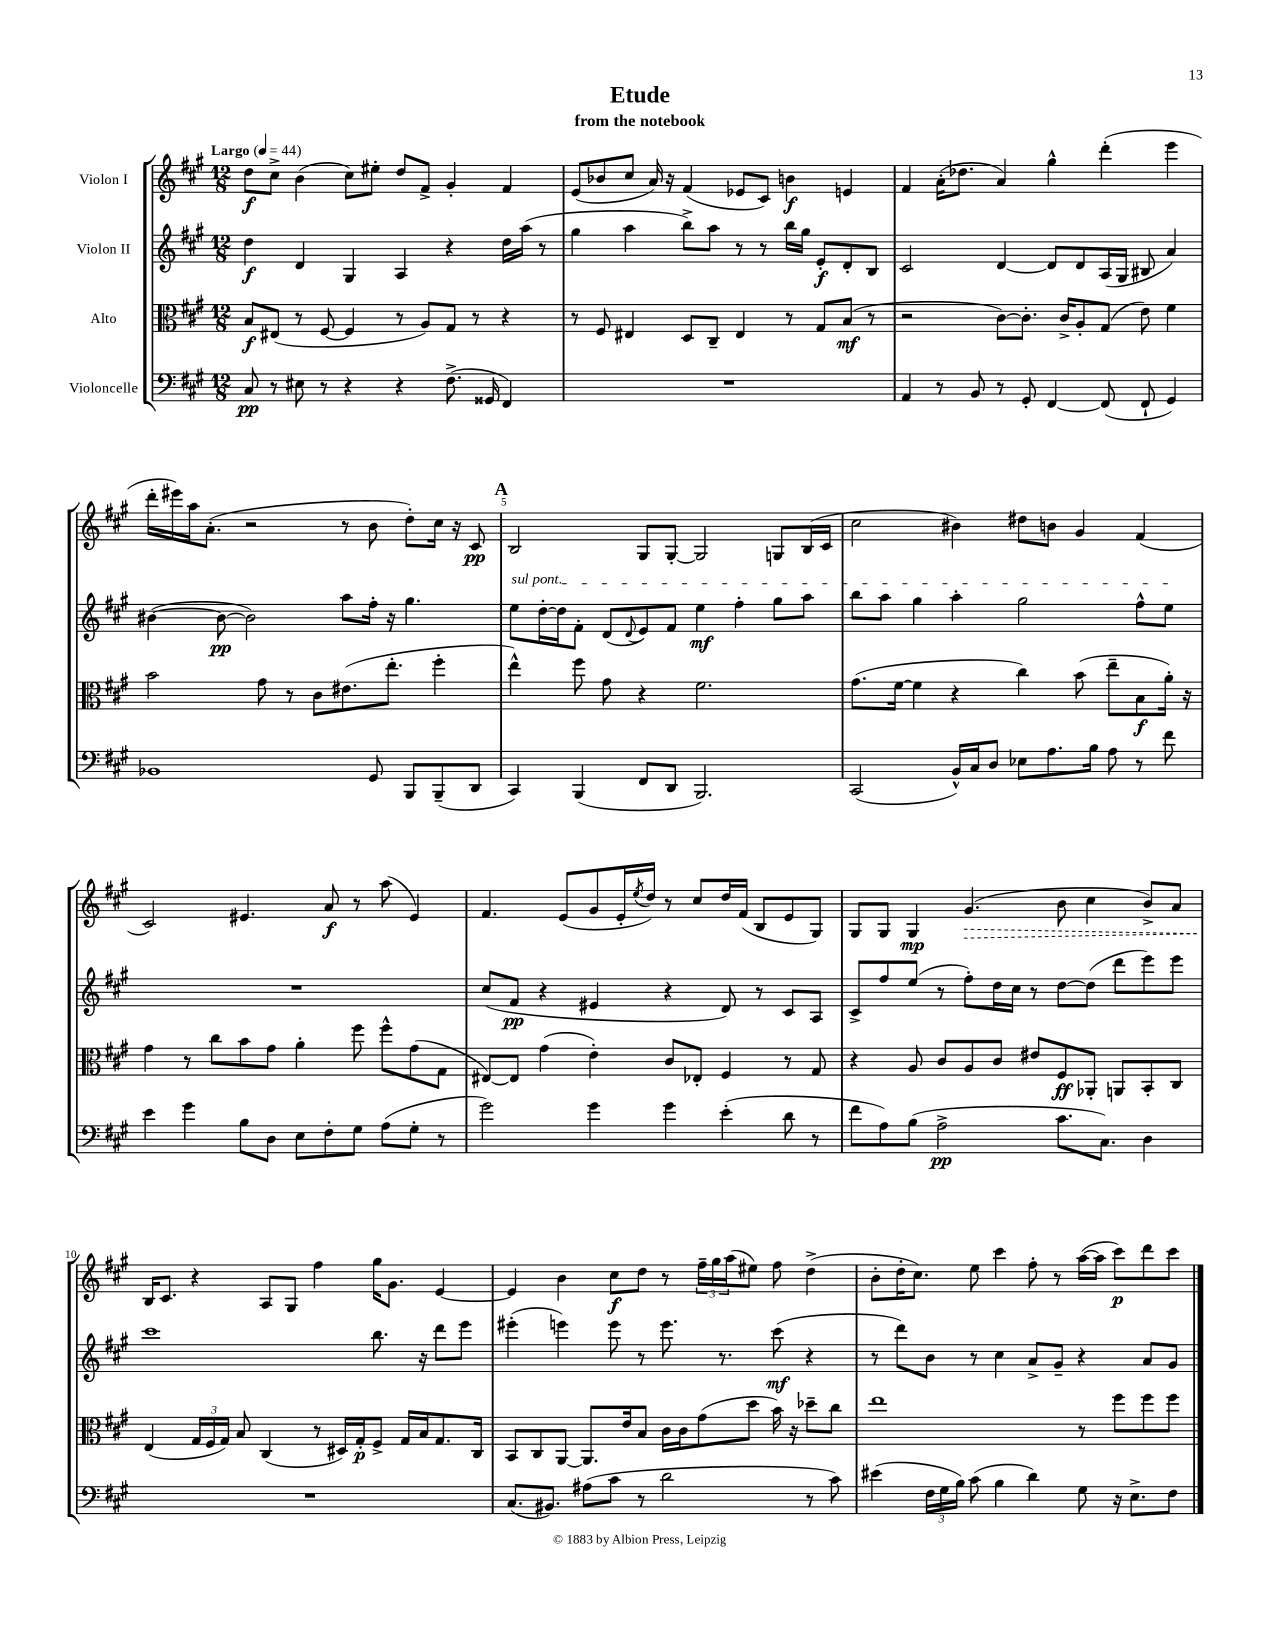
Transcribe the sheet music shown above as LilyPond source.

\header { title = "Etude" subtitle = "from the notebook" }
<<
\new StaffGroup <<
\new Staff = "s0" \with { instrumentName = "Violon I" } {
    \clef treble \key a \major \numericTimeSignature \time 12/8 \tempo "Largo" 4 = 44
    d''8\f cis''8-> b'4( cis''8) eis''8-. d''8 fis'8-> gis'4-. fis'4 |
    e'8( bes'8 cis''8 a'16) r16 fis'4( ees'8 cis'8) b'4\f e'4 |
    fis'4 a'16-.( des''8. a'4) gis''4-^ d'''4-.( e'''4 |
    d'''16-. eis'''16) a''16 a'8.-.( r2 r8 b'8 d''8-.) cis''16 r16 cis'8\pp |
    \mark \markup { \bold "A" } b2 gis8 gis8~-. gis2 g8 b16( cis'16 |
    cis''2 bis'4) dis''8 b'8 gis'4 fis'4( |
    cis'2) eis'4. a'8\f r8 a''8( eis'4) |
    fis'4. e'8( gis'8 e'16-. \acciaccatura { e''8 } d''16) r8 cis''8 d''16 fis'16( b8 e'8 gis8) |
    gis8 gis8 gis4\mp \once \override Hairpin.style = #'dashed-line gis'4.\>( b'8 cis''4 b'8->) a'8 |
    b16\! cis'8. r4 a8 gis8 fis''4 gis''16 gis'8. e'4~ |
    e'4 b'4 cis''8\f d''8 r8 \tuplet 3/2 { fis''16-- gis''16 a''16( } eis''8) fis''8 d''4->( |
    b'8-. d''16-. cis''8.) e''8 cis'''4 fis''8-. r8 a''16~( a''16 cis'''8\p) d'''8 cis'''8 \bar "|." |
}
\new Staff = "s1" \with { instrumentName = "Violon II" } {
    \clef treble \key a \major \numericTimeSignature \time 12/8
    d''4\f d'4 gis4 a4 r4 d''16 a''16( r8 |
    gis''4 a''4 b''8->) a''8 r8 r8 b''16 gis''16 e'8-.\f d'8-. b8 |
    cis'2 d'4~ d'8 d'8 a16( gis16 bis8 a'4) |
    bis'4~( bis'8~\pp bis'2) a''8 fis''16-. r16 gis''4. |
    \mark \markup { \bold "A" } \once \override TextSpanner.bound-details.left.text = \markup { \italic "sul pont." } e''8\startTextSpan d''16~-. d''16 fis'8-. d'8( \appoggiatura { d'8 } e'8) fis'8 e''4\mf fis''4-. gis''8 a''8 |
    b''8 a''8 gis''4 a''4-. gis''2 fis''8-^ e''8\stopTextSpan |
    R1. |
    cis''8( fis'8\pp r4 eis'4 r4 d'8) r8 cis'8 a8 |
    cis'8-> fis''8 e''8( r8 fis''8-.) d''16 cis''16 r8 d''8~ d''8( d'''8 e'''8) e'''8 |
    cis'''1 b''8. r16 d'''8 e'''8 |
    eis'''4-.( e'''4) e'''8 r8 e'''8. r8. cis'''8\mf( r4 |
    r8 d'''8) b'8 r8 cis''4 a'8-> gis'8-- r4 a'8 gis'8 \bar "|." |
}
\new Staff = "s2" \with { instrumentName = "Alto" } {
    \clef alto \key a \major \numericTimeSignature \time 12/8
    b8\f eis8( r8 fis8~ fis4 r8 a8) gis8 r8 r4 |
    r8 fis8 eis4 d8 cis8-- eis4 r8 gis8 b8\mf( r8 |
    r2 cis'8~) cis'8.-. cis'16-> a8-. gis8( e'8) fis'4 |
    b'2 gis'8 r8 cis'8 eis'8.( e''8.-. fis''4-. |
    \mark \markup { \bold "A" } e''4-^) fis''8 gis'8 r4 fis'2. |
    gis'8.( fis'16~ fis'4 r4 cis''4) b'8( e''8-- b8\f a'16-.) r16 |
    gis'4 r8 cis''8 b'8 gis'8 a'4-. fis''8 fis''8-^ gis'8( gis8 |
    eis8~) eis8 gis'4( e'4-.) cis'8 ees8-. fis4 r8 gis8 |
    r4 a8 cis'8 a8 cis'8 eis'8 fis8\ff aes,8-. a,8 b,8-. cis8 |
    e4( \tuplet 3/2 { gis16 fis16 gis16) } b8 cis4( r8 dis16) gis16-.\p fis8-> gis16 b16 gis8. cis16 |
    b,8 cis8 a,8~ a,8. e'16 b8 cis'16 cis'16 gis'8( d''8 b'16) r16 des''8-- cis''8 |
    e''1 r8 fis''8 fis''8 fis''8 \bar "|." |
}
\new Staff = "s3" \with { instrumentName = "Violoncelle" } {
    \clef bass \key a \major \numericTimeSignature \time 12/8
    cis8\pp r8 eis8 r8 r4 r4 fis8.->( gisis,16 fis,4) |
    R1. |
    a,4 r8 b,8 r8 gis,8-. fis,4~ fis,8( fis,8-! gis,4) |
    bes,1 gis,8 b,,8 b,,8--( d,8 |
    \mark \markup { \bold "A" } cis,4) b,,4( fis,8 d,8 b,,2.) |
    cis,2( b,16-^) cis16 d8 ees8 a8. b16 a8 r8 fis'8 |
    e'4 gis'4 b8 d8 e8 fis8-. gis8 a8( gis8-. r8 |
    gis'2) gis'4 gis'4 e'4-.( d'8 r8 |
    fis'8 a8) b8( a2->\pp cis'8. cis8.) d4 |
    R1. |
    cis8.( bis,8.) ais8( cis'8 r8 d'2 r8 cis'8) |
    eis'4( \tuplet 3/2 { fis16 gis16 b16) } cis'8( b4 d'4) gis8 r16 e8.-> fis8 \bar "|." |
}
>>
>>
\layout { \context { \Score \override BarNumber.break-visibility = ##(#f #t #t) barNumberVisibility = #(every-nth-bar-number-visible 5) } }
